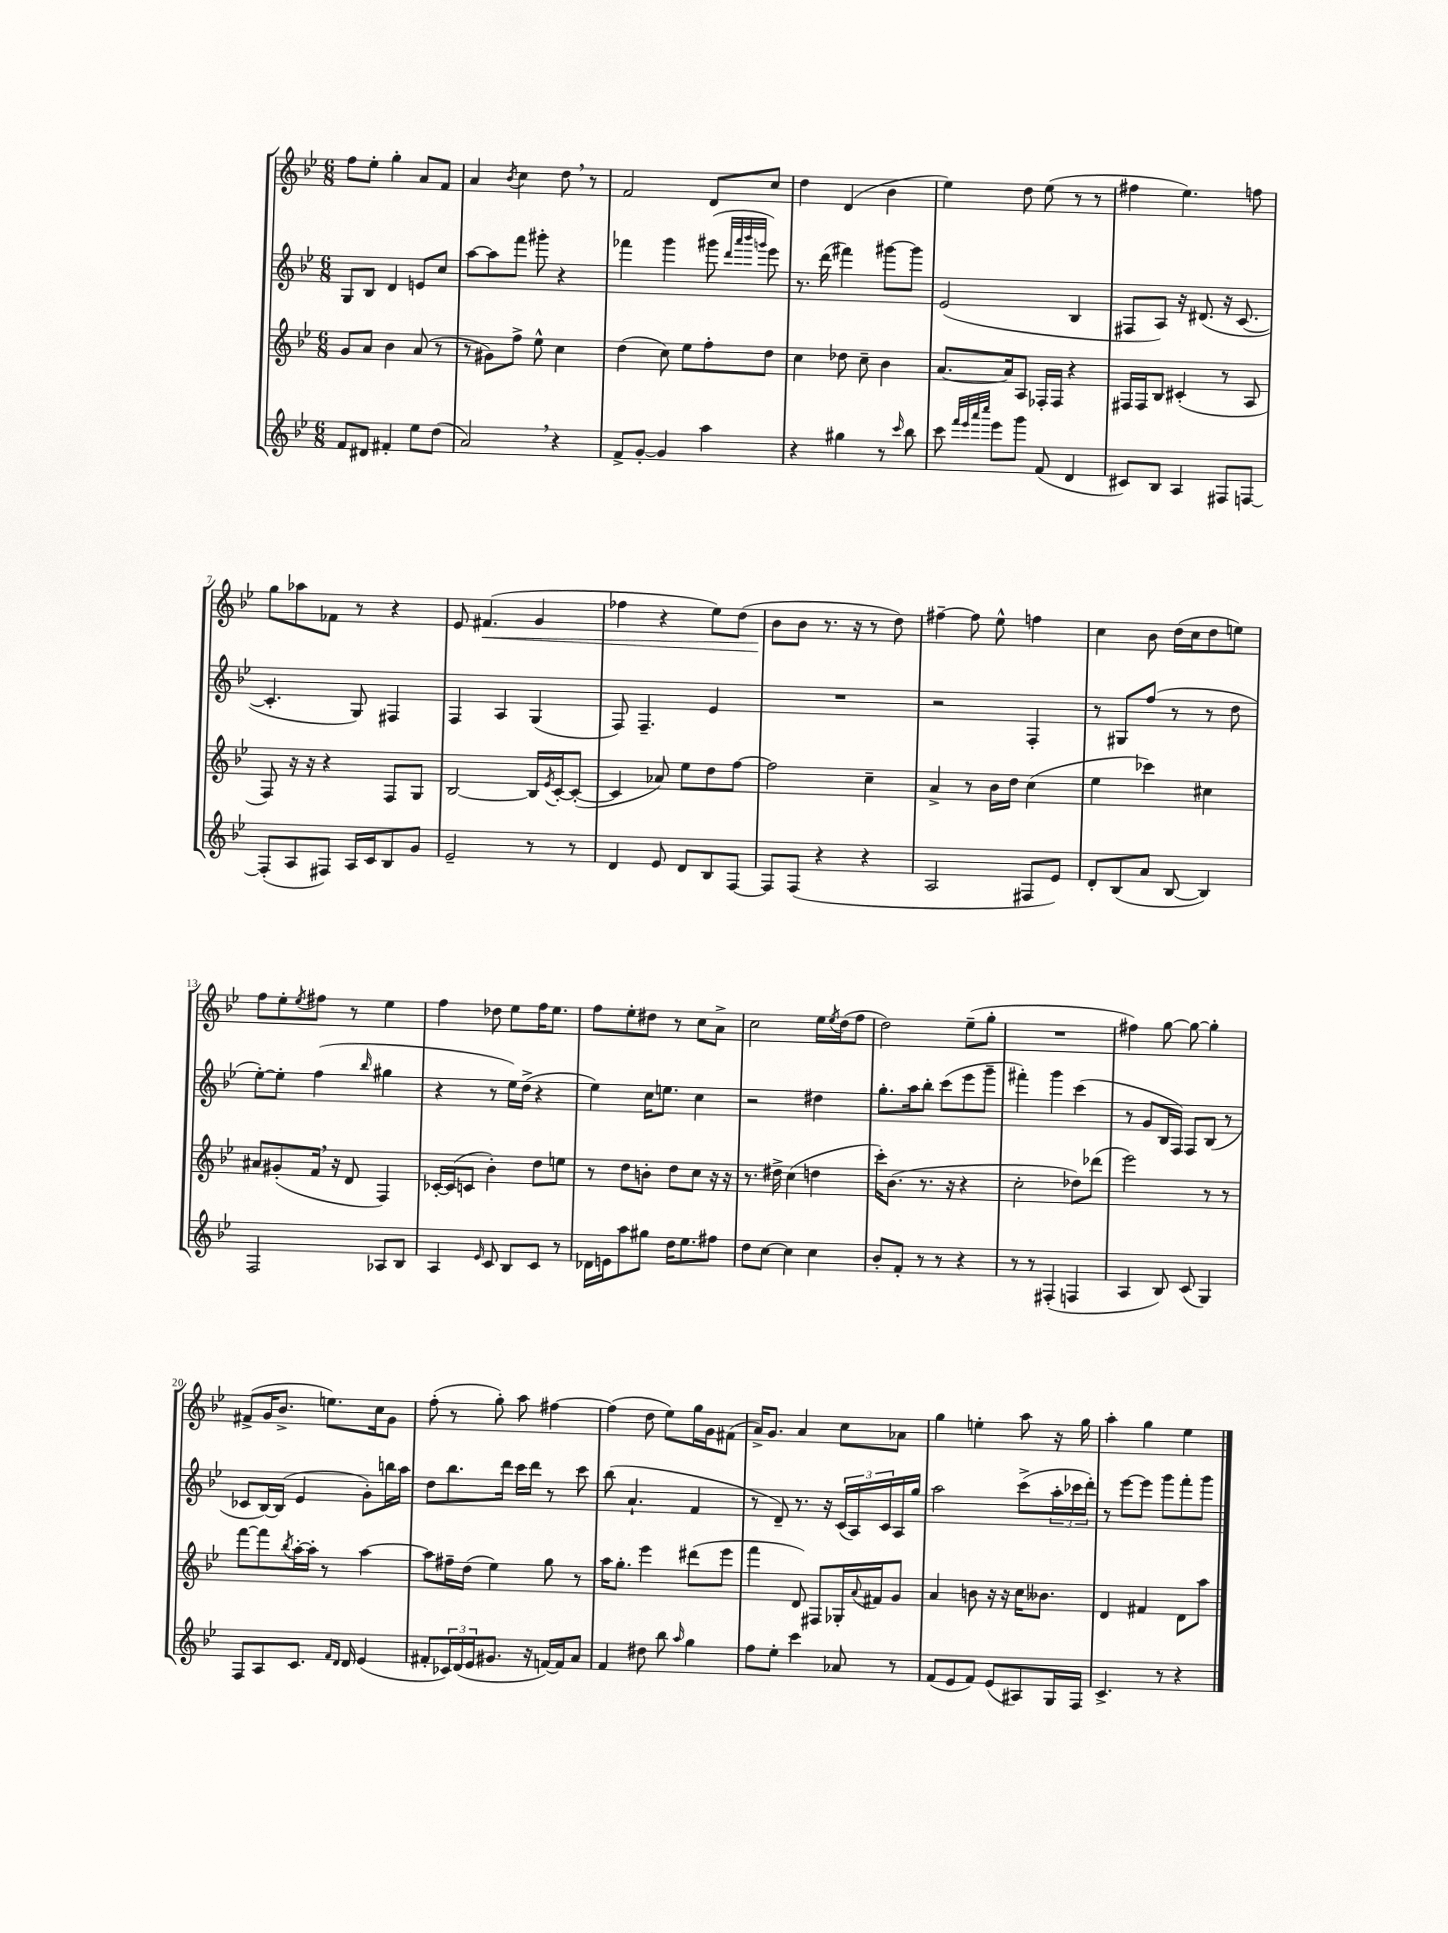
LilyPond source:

<<
\new StaffGroup <<
\new Staff = "s0" {
    \clef treble \key bes \major \numericTimeSignature \time 6/8
    f''8 ees''8-. g''4-. a'8 f'8 |
    a'4 \acciaccatura { bes'8 } c''4 d''8 \breathe r8 |
    f'2 d'8 c''8 |
    d''4 d'4( bes'4 |
    ees''4) d''8 ees''8( r8 r8 |
    fis''4 ees''4.) f''8 |
    g''8 aes''8 fes'8 r8 r4 |
    ees'8 fis'4.\<( g'4 |
    fes''4 r4 ees''8) d''8( |
    bes'8\! bes'8 r8. r16 r8 d''8) |
    fis''4~-- fis''8 ees''8-^ f''4 |
    c''4 bes'8 d''16( c''16 d''8 e''8) |
    f''8 ees''8-. \acciaccatura { ees''8 } fis''8 r8 ees''4 |
    f''4 des''8 ees''8 f''16 ees''8. |
    f''8 ees''8-. dis''8 r8 c''8 a'8-> |
    c''2 ees''16 \acciaccatura { ees''8 } d''16( f''8 |
    d''2) ees''8--( g''8-. |
    R2. |
    fis''4) g''8~ g''8~ g''4-. |
    fis'8->( g'16 bes'8.-> e''8.) c''16 g'8 |
    f''8-.( r8 g''8-.) a''8 fis''4~ |
    fis''4( d''8 ees''8) g''16 g'16 fis'8( |
    a'16->) g'8. a'4 c''8 aes'8 |
    g''4 e''4-. a''8 r16 g''16 |
    a''4-. g''4 ees''4 \bar "|." |
}
\new Staff = "s1" {
    \clef treble \key bes \major \numericTimeSignature \time 6/8
    g8 bes8 d'4 e'8 c''8 |
    a''8~ a''8 f'''8 gis'''8-. r4 |
    fes'''4 g'''4 gis'''8( \grace { d'''32 a'''32 bes'''32 g'''32 } ees'''8) |
    r8. d'''16( fis'''4) gis'''8~ gis'''8 |
    ees'2( bes4 |
    fis8 a8) r16 dis'8.( r16 c'8.~ |
    c'4.-. g8) fis4 |
    f4 a4 g4( |
    f8) f4.-- ees'4 |
    R2. |
    r2 f4-. |
    r8 gis8 f''8( r8 r8 d''8 |
    ees''8~-.) ees''8-. f''4( \grace { bes''16 } gis''4 |
    r4 r8 ees''16) d''16->( r4 |
    ees''4) c''16 e''8. c''4 |
    r2 dis''4 |
    g''8.-. a''16 bes''8-. c'''8( ees'''8 g'''8-- |
    fis'''4-.) g'''4 c'''4( |
    r8 g'8 bes16 f16) f8 bes8( r8 |
    ces'8 bes16~) bes16( ees'4 g'8-.) b''16 a''16 |
    d''8 bes''8. d'''16 c'''16 d'''16 r8 c'''8 |
    bes''8( a'4.-! f'4 |
    r8 d'8--) r8. r16 \tuplet 3/2 { c'16( a16) c'16 } a16 g''16 |
    a''2 c'''8->( \tuplet 3/2 { a''16-. ces'''16 d'''16-.) } |
    r8 ees'''8~ ees'''8 g'''8 f'''8-. g'''8 \bar "|." |
}
\new Staff = "s2" {
    \clef treble \key bes \major \numericTimeSignature \time 6/8
    g'8 a'8 bes'4 a'8( r8 |
    r8 gis'8) f''8-> ees''8-^ c''4 |
    d''4( c''8) ees''8 f''8-. d''8 |
    c''4 des''8 c''8-- bes'4 |
    a'8.~ a'16 a8 fes16-. fes16 r4 |
    fis16 fis16 bes8 cis'4-.( r8 a8 |
    f8) r16 r16 r4 f8 g8 |
    bes2~ bes16 \acciaccatura { ees'8 } c'16~-. c'8~-.( |
    c'4 aes'8) ees''8 d''8 f''8~ |
    f''2 c''4-- |
    a'4-> r8 bes'16 d''16 c''4( |
    ees''4 ces'''4) cis''4 |
    ais'8 gis'8-.( f'16 \breathe r16 d'8 f4) |
    ces'16~-. ces'16( c'8 bes'4-.) d''8 e''8 |
    r8 d''8 b'8-. d''8 c''8 r16 r16 |
    r8. dis''16-> c''4( d''4 |
    c'''16-.) bes'8.( r8. r16 r4 |
    c''2-. des''8) des'''8( |
    ees'''2) r8 r8 |
    f'''8~ f'''8 \acciaccatura { bes''8 } a''16~-. a''16-. r8 a''4~ |
    a''8 fis''16-- d''16( ees''4) g''8 r8 |
    a''16 g''8.-. ees'''4 dis'''8( ees'''8 |
    f'''4 d'8) fis8 ges16-. \appoggiatura { a'8 } fis'16 g'8 |
    a'4 b'8 r16 r16 c''16 beses'8. |
    d'4 fis'4 d'8 a''8 \bar "|." |
}
\new Staff = "s3" {
    \clef treble \key bes \major \numericTimeSignature \time 6/8
    f'8 dis'8 fis'4-. ees''8 d''8( |
    a'2) \breathe r4 |
    f'8-> g'8~-. g'4 a''4 |
    r4 gis''4 r8 \grace { c'''16 } bes''8 |
    c'''8 \grace { f'''32 ees'''32 a'''32 c''''32 } ees'''8 g'''8 f'8( d'4 |
    cis'8) bes8 a4 fis8 f8~ |
    f8-.( a8 fis8) a16 c'16 bes8 g'8 |
    ees'2-- r8 r8 |
    d'4 ees'8 d'8 bes8 f8~ |
    f8 f8( r4 r4 |
    a2 fis8 ees'8) |
    d'8-. bes8( a'8 bes8~ bes4) |
    f2 aes8 bes8 |
    a4 \grace { ees'16 } c'8 bes8 c'8 r8 |
    des'16 e'16 a''8 gis''8 d''16 ees''8. fis''8 |
    d''8 c''8~ c''4 c''4 |
    bes'8-. f'8-. r8 r8 r4 |
    r8 r8 fis4-.( f4 |
    a4 bes8) c'8( g4) |
    f8 a8 c'8. \grace { f'16 d'16 } d'16 ees'4( |
    fis'8-. \tuplet 3/2 { ces'16) d'16( ees'16 } gis'8. r16 f'16~) f'16 a'8 |
    f'4 dis''8 bes''8 \grace { a''16 } g''4 |
    f''8 ees''8-. c'''4 aes'8 r8 |
    f'8( ees'8 f'8) ees'8( ais8) g16 f16 |
    c'4.-> r8 r4 \bar "|." |
}
>>
>>
